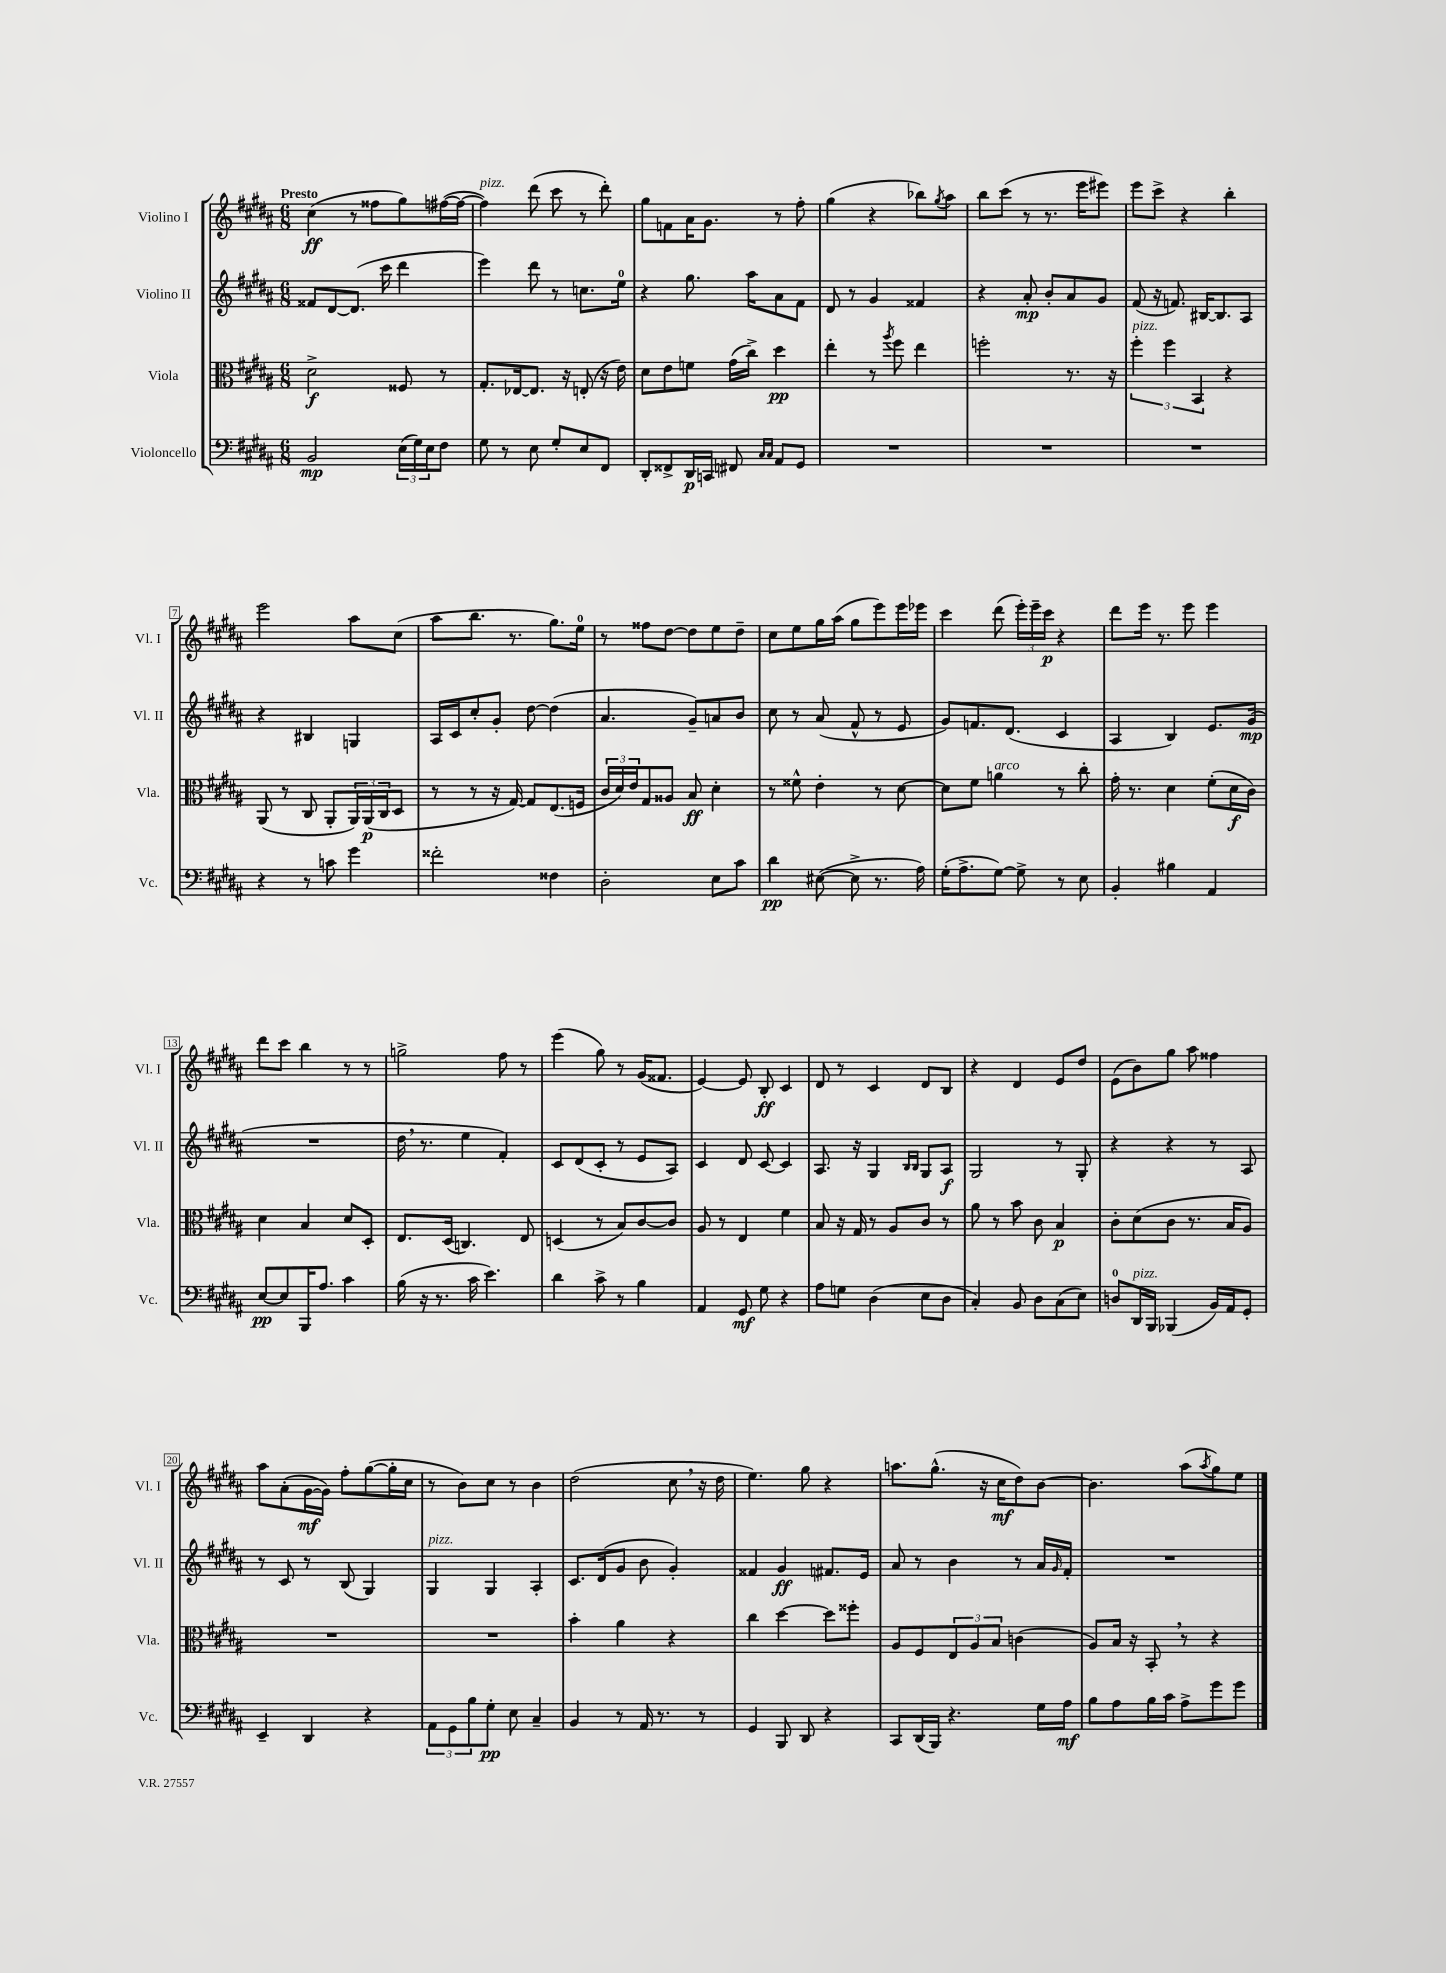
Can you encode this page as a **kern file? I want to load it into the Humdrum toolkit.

**kern	**kern	**kern	**kern
*staff4	*staff3	*staff2	*staff1
*clefF4	*clefC3	*clefG2	*clefG2
*k[f#c#g#d#a#]	*k[f#c#g#d#a#]	*k[f#c#g#d#a#]	*k[f#c#g#d#a#]
*M6/8	*M6/8	*M6/8	*M6/8
2BB/	2d#^\	8f##/L	(4cc#\
.	.	[8d#/	.
.	.	(8.d#/]J	8r
.	.	.	8ff##\L
.	.	16ccc#\	.
(24E\LL	8F##/	4ddd#\	8gg#\)
24G#\)	.	.	.
24E\J	.	.	.
8F#\J	8r	.	([16ff#\L
.	.	.	16ff#\_JJ
=	=	=	=
8G#\	8.G#'/L	4eee\)	4ff#\])
8r	.	.	.
.	[16E-/k	.	.
8E\	8.E-/]J	8ddd#\	(8ddd#\
8G#'/L	.	8r	8ccc#\
.	16r	.	.
8E/	(8E'/	8.cc\L	8r
8FF#/J	16r	.	8ddd#'\)
.	16e\)	16ee\Jk	.
=	=	=	=
8DD#'/L	8d#\L	4r	8gg#\L
8FF##^/	8e\	.	8f\
16DD#/L	8f\J	8.gg#\	16a#\K
16CC/JJ	.	.	8.g#\J
8FF#/	(16g#\LL	.	.
.	16cc#^\JJ)	16aa#\LK	.
16qqC#/LL	.	.	.
16qqC#/JJ	.	.	.
8AA#/L	4dd#\	8a#\	8r
8GG#/J	.	8f#\J	8ff#'\
=	=	=	=
2.r	4ee'\	8d#/	(4gg#\
.	.	8r	.
.	8r	4g#/	4r
.	8qaa#/	.	.
.	8ff#\	.	.
.	4ee\	4f##/	8bb-\L)
.	.	.	8qgg#/
.	.	.	8aa#\J
=	=	=	=
2.r	2ff'\	4r	8bb\L
.	.	.	(8ccc#\J
.	.	8a#'/	8r
.	.	8b'/L	8.r
.	8.r	8a#/	.
.	.	.	16eee\LK
.	.	8g#/J	8eee#\J)
.	16r	.	.
=	=	=	=
2.r	6ff#'\	(8f#/	8eee\L
.	.	16r	8ccc#^\J
.	6ff#\	.	.
.	.	8.f/)	.
.	.	.	4r
.	6BB/	.	.
.	.	[16B#/LK	.
.	.	8.B#/]	.
.	4r	.	4bb'\
.	.	8A#/J	.
=	=	=	=
4r	(8AA#/	4r	2eee\
.	8r	.	.
8r	8C#/	4B#/	.
8c\	8AA#'/L	.	.
4g#\	24AA#/L)	4G/	8aa#\L
.	(24AA#/	.	.
.	24C#/J	.	.
.	8D#/J	.	(8cc#\J
=	=	=	=
2f##'\	8r	16A#/LL	8aa#\L
.	.	16c#/J	.
.	8r	8cc#'/	8.bb\J
.	16r	8g#'/J	.
.	[16G#/)	.	8.r
.	8G#/]L	[8dd#\	.
4F##\	(8.E/	(4dd#\]	8.gg#\L)
.	16F/Jk	.	16ee\Jk
=	=	=	=
2D#'\	24c#/LL	4.a#/	8r
.	24d#/)	.	.
.	24e/J	.	.
.	8G#/	.	8ff##\L
.	8A##/J	.	[8dd#\J
.	8B/	8g#~/L)	8dd#\]L
8E\L	4d#'\	8a/	8ee\
8c#\J	.	8b/J	8dd#~\J
=	=	=	=
4d#\	8r	8cc#\	8cc#\L
.	8f##^^\	8r	8ee\
([8E#\	4e'\	(8a#/	16gg#\L
.	.	.	(16aa#\JJ
8E#^\]	.	8f#^^/	8gg#\L
8.r	8r	8r	8eee\)
.	[8d#\	8e/	16eee\L
16A#\)	.	.	16eee-\JJ
=	=	=	=
(16G#'\LK	8d#\]L	8g#/L)	4ccc#\
8.A#^\	.	.	.
.	8f#\J	8.f/	.
[8G#\J)	4a\	.	(8ddd#\
.	.	(8.d#/J	.
8G#^\]	.	.	24eee'\LL)
.	.	.	24eee~\
.	.	.	24ccc#\JJ
8r	8r	4c#/	4r
8E\	8cc#'\	.	.
=	=	=	=
4BB'/	16g#'\	4A#/	8ddd#\L
.	8.r	.	.
.	.	.	16eee\Jk
.	.	.	8.r
4B#\	4d#\	4B/)	.
.	.	.	8eee\
4AA#/	(8f#'\L	8.e/L	4eee\
.	16d#\L	.	.
.	16c#\JJ)	(16g#/Jk	.
=	=	=	=
[8E/L	4d#\	2.r	8ddd#\L
8E/]	.	.	8ccc#\J
16BBB/K	4B/	.	4bb\
8.A#/J	.	.	.
4c#\	8d#/L	.	8r
.	8D#'/J	.	8r
=	=	=	=
(16B\	8.E/L	16dd#\	2gg^\
16r	.	8.r	.
8.r	.	.	.
.	(16D#/Jk	.	.
.	4.C/)	4ee\	.
16c#\	.	.	.
4.e\)	.	.	.
.	.	4f#'/)	8ff#\
.	8E/	.	8r
=	=	=	=
4d#\	(4D/	8c#/L	(4eee\
.	.	(8d#/	.
8c#^\	8r	8c#'/J	8gg#\)
8r	8B/L)	8r	8r
4B\	[8c#/	8e/L	(16g#/LK
.	.	.	8.f##/J
.	8c#/]J	8A#/J)	.
=	=	=	=
4AA#/	8A#/	4c#/	[4e/)
.	8r	.	.
8GG#/	4E/	8d#/	8e/]
8G#\	.	[8c#/	8B'/
4r	4f#\	4c#/]	4c#/
=	=	=	=
8A#\L	8B/	8.A#/	8d#/
8G\J	16r	.	8r
.	16G#/	16r	.
(4D#\	8r	4G#/	4c#/
.	8A#/L	.	.
.	.	16qqB/LL	.
.	.	16qqB/JJ	.
8E\L	8c#/J	8G#/L	8d#/L
8D#\J	8r	8A#/J	8B/J
=	=	=	=
4C#'/)	8a#\	2G#/	4r
.	8r	.	.
8BB/	8b\	.	4d#/
8D#\L	8c#\	.	.
(8C#\	4B/	8r	8e/L
8E\J)	.	8G#'/	8dd#/J
=	=	=	=
8D/L	8c#'\L	4r	(8e\L
16DD#/L	(8d#\	.	8b\)
16BBB/JJ	.	.	.
(4BBB-/	8c#\J	4r	8gg#\J
.	8.r	.	8aa#\
16BB/LL)	.	8r	4ff##\
16AA#/J	16B/LK	.	.
8GG#'/J	8A#/J)	8A#/	.
=	=	=	=
4EE~/	2.r	8r	8aa#\L
.	.	8c#/	(8a#'\
4DD#/	.	8r	[16g#\L
.	.	.	16g#\]JJ)
.	.	(8B/	8ff#'\L
4r	.	4G#/)	([8gg#\
.	.	.	16gg#'\]L
.	.	.	16cc#\JJ
=	=	=	=
12AA#\L	2.r	4G#/	8r
12GG#\	.	.	.
.	.	.	8b\L)
12B\	.	.	.
8G#'\J	.	4G#/	8cc#\J
8E\	.	.	8r
4C#~/	.	4A#'/	4b\
=	=	=	=
4BB/	4b'\	8.c#/L	(2dd#\
.	.	(16d#/k	.
8r	4a#\	8g#/J	.
16AA#/	.	8b\	.
8.r	.	.	.
.	4r	4g#'/)	8cc#\
8r	.	.	16r
.	.	.	16dd#\
=	=	=	=
4GG#/	4cc#\	4f##/	4.ee\)
8BBB/	[4dd#\	4g#/	.
8DD#/	.	.	8gg#\
4r	8dd#\]L	8.f#/L	4r
.	8ff##'\J	.	.
.	.	16e/Jk	.
=	=	=	=
8CC#/L	8A#/L	8a#/	8.aa\L
(16DD#/L	8F#/	8r	.
16BBB/JJ)	.	.	(8.gg#^^\J
4.r	12E/	4b\	.
.	12A#/	.	.
.	.	.	16r
.	12B/J	.	.
.	.	.	16cc#\LK
.	(4c\	8r	8dd#\)
16G#\LL	.	16a#/LL	[8b\J
.	.	16qqg#/	.
16A#\JJ	.	16f#'/JJ	.
=	=	=	=
8B\L	8A#/L)	2.r	4.b\]
8A#\	16B/Jk	.	.
.	16r	.	.
16B\L	8BB'/	.	.
16c#\JJ	.	.	.
8A#^\L	8r	.	(8aa#\L
.	.	.	8qaa#/
8g#\	4r	.	8gg#\)
8g#\J	.	.	8ee\J
==	==	==	==
*-	*-	*-	*-
